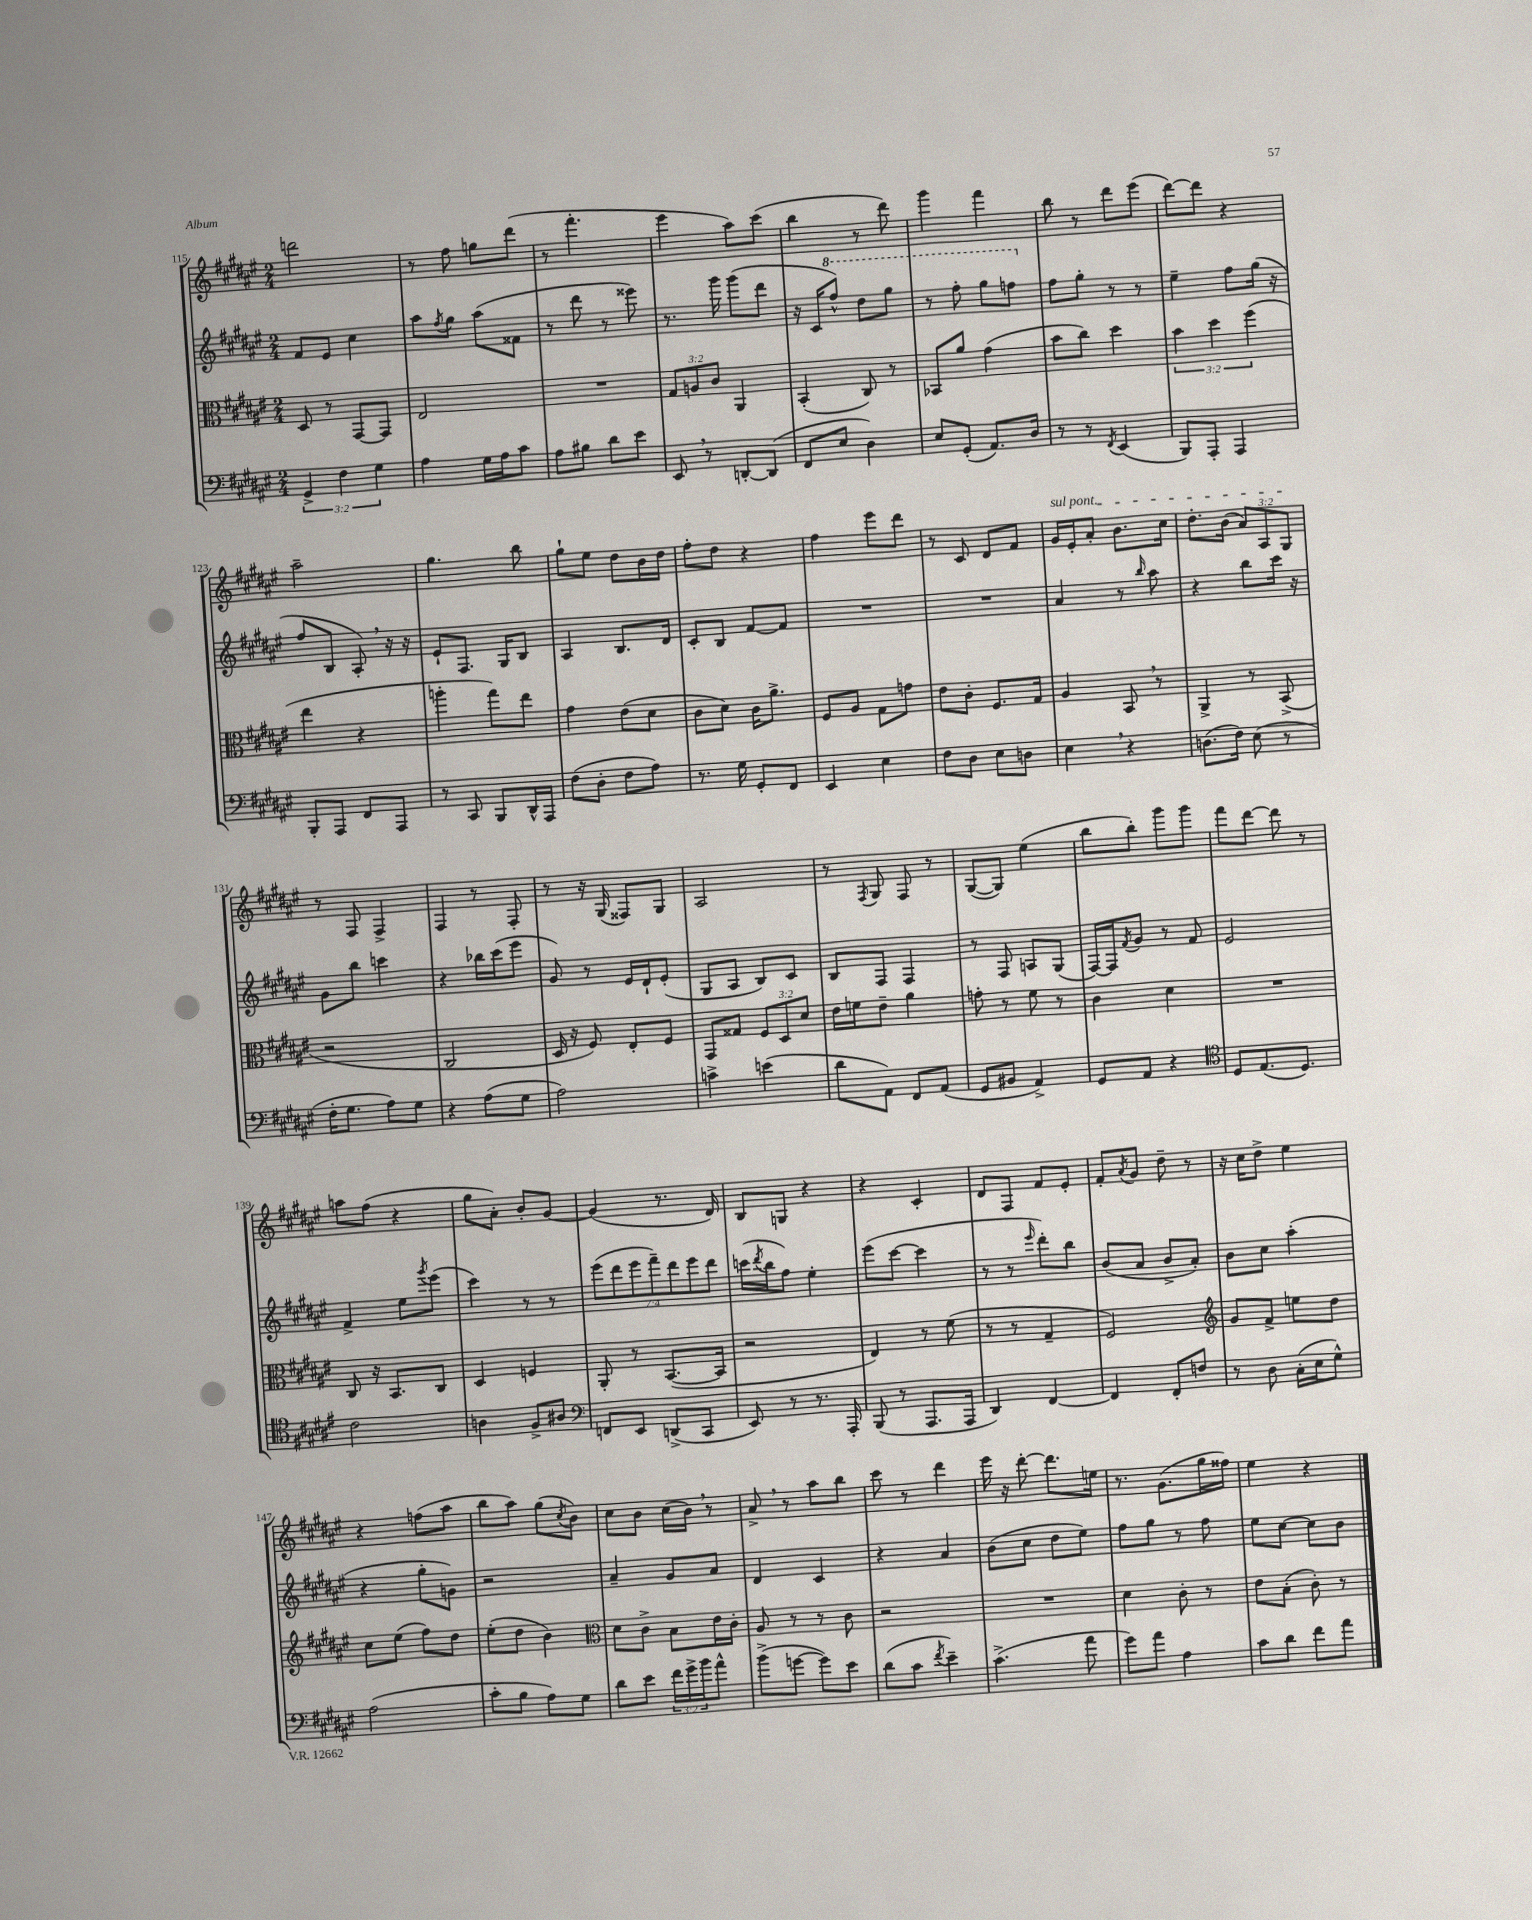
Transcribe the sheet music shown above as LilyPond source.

<<
\new StaffGroup <<
\new Staff = "s0" {
    \clef treble \key fis \major \numericTimeSignature \time 2/4 \override Staff.TupletNumber.text = #tuplet-number::calc-fraction-text
    d'''2 |
    r8 fis''8 g''8 dis'''8( |
    r8 fis'''4.-. |
    eis'''4 ais''8) cis'''8( |
    b''4 r8 dis'''8) |
    gis'''4 fis'''4 |
    b''8 r8 dis'''8 eis'''8( |
    dis'''8~) dis'''8 r4 |
    ais''2-- |
    gis''4. b''8 |
    gis''8-! eis''8 dis''8 b'16 dis''16 |
    fis''8-. dis''8 r4 |
    fis''4 eis'''8 dis'''8 |
    r8 cis'8 dis'8 fis'8 |
    \once \override TextSpanner.bound-details.left.text = \markup { \italic "sul pont." } gis'16\startTextSpan eis'16-. ais'8-. b'8. cis''16 |
    dis''8.-. b'16( \tuplet 3/2 { ais'8) ais8 gis8\stopTextSpan } |
    r8 fis8 fis4-> |
    fis4 r8 fis8-. |
    r8 r16 gis16( fisis8) gis8 |
    ais2 |
    r8 \acciaccatura { fis8 } gis8 fis8 r8 |
    gis8~( gis8) eis''4( |
    b''8 b''8-.) gis'''8 gis'''8 |
    fis'''8 dis'''8~ dis'''8 r8 |
    a''8 fis''8( r4 |
    gis''8 ais'8-.) b'8-. gis'8~ |
    gis'4( r8. dis'16) |
    b8 g8 r4 |
    r4 cis'4-. |
    dis'8 fis8 fis'8 eis'8-. |
    fis'8-. \acciaccatura { ais'8 } gis'8 dis''8-- r8 |
    r16 cis''16 dis''8-> eis''4 |
    r4 f''8( ais''8 |
    b''8 ais''8) gis''8( \acciaccatura { cis''8 } b'8) |
    cis''8 b'8 cis''16( b'16) \breathe r8 |
    ais'8-> \breathe r8 ais''8 b''8 |
    cis'''8 r8 dis'''4 |
    eis'''16 r16 dis'''8~-. dis'''8. e''16 |
    r8. gis'8.( gis''16 fisis''16) |
    eis''4 r4 \bar "|." |
}
\new Staff = "s1" {
    \clef treble \key fis \major \numericTimeSignature \time 2/4 \override Staff.TupletNumber.text = #tuplet-number::calc-fraction-text
    fis'8 eis'8 cis''4 |
    ais''8 \acciaccatura { fis''8 } gis''8 ais''8( fisis'8 |
    r8 dis'''8 r8 eisis'''8) |
    r8. gis'''16 gis'''8( dis'''8 |
    r16 cis'16 \ottava #1 fis'''8-^) dis'''8 gis'''8 |
    r8 fis'''8-. gis'''8 f'''8 \ottava #0 |
    fis''8 gis''8-. r8 r8 |
    eis''4-- fis''8 gis''16( r16 |
    fis''8 b8 ais8-.) \breathe r16 r16 |
    eis'8-! fis8. gis16 b8 |
    ais4 b8. dis'16 |
    cis'8-. b8 fis'8~ fis'8 |
    R2 |
    R2 |
    ais'4 r8 \grace { b''16 } ais''8 |
    r4 b''8 cis'''16 r16 |
    gis'8 b''8 c'''4 |
    r4 bes''16 cis'''16( eis'''8 |
    gis'8) r8 eis'16 dis'16-! eis'8-.( |
    gis8 ais8 b8) cis'8 |
    b8 fis8 fis4 |
    r8 fis8 a8 gis8( |
    fis16~) fis16 \acciaccatura { fis'8 } gis'8 r8 fis'8 |
    eis'2 |
    fis'4-> eis''8 \acciaccatura { gis'''8 } eis'''8( |
    cis'''4) r8 r8 |
    \tuplet 7/4 { eis'''8( dis'''8 eis'''8 fis'''8--) dis'''8 eis'''8 dis'''8 } |
    c'''16( \acciaccatura { dis'''8 } b''16 fis''8) eis''4-. |
    eis'''8( cis'''8~ cis'''4 |
    r8 r8 \grace { eis'''16 } dis'''8-.) b''8 |
    b'8( ais'8 b'8-> ais'8-.) |
    b'8 cis''8 ais''4-.( |
    r4 gis''8-. g'8) |
    r2 |
    ais'4-- gis'8 ais'8 |
    dis'4 cis'4 |
    r4 ais'4 |
    b'8( cis''8 dis''8 eis''8) |
    fis''8 gis''8 r8 fis''8 |
    eis''8 cis''8~ cis''8 b'8 \bar "|." |
}
\new Staff = "s2" {
    \clef alto \key fis \major \numericTimeSignature \time 2/4 \override Staff.TupletNumber.text = #tuplet-number::calc-fraction-text
    dis8 r8 gis,8~ gis,8 |
    eis2 |
    R2 |
    \tuplet 3/2 { gis8 a8 cis'8 } ais,4 |
    b,4-.( cis8) r8 |
    bes,8 ais'8 gis'4( |
    b'8 cis''8) dis''4 |
    \tuplet 3/2 { b'4 dis''4 fis''4( } |
    eis''4 r4 |
    a''4-. gis''8) eis''8 |
    gis'4 eis'8( dis'8 |
    cis'8 dis'8) cis'16 ais'8.-> |
    fis8 ais8 gis8 g'8 |
    eis'8 cis'8-. fis8. gis16 |
    ais4 b,8 \breathe r8 |
    ais,4-> r8 b,8->( |
    r2 |
    cis2 |
    dis16 r16 fis8) eis8-. fis8 |
    gis,8 gisis8 \tuplet 3/2 { fis8 dis8 dis'8 } |
    eis'16 f'16 eis'8-- ais'4 |
    g'8-. r8 fis'8 r8 |
    cis'4 dis'4 |
    R2 |
    cis8 r16 b,8. cis8 |
    dis4 f4 |
    ais,8-. r8 b,8.~( b,16 |
    r2 |
    eis4) r8 fis'8( |
    r8 r8 gis4-- |
    fis2) |
    \clef treble gis'8 fis'8-> e''8 dis''8 |
    cis''8 eis''8( fis''8) dis''8 |
    eis''8-.( dis''8 b'4) |
    \clef alto dis'8 cis'8-> b8 eis'16 cis'16-. |
    ais8 r8 r8 cis'8 |
    r2 |
    R2 |
    dis'4 cis'8-. r8 |
    eis'8 b8-.( cis'8-.) r8 \bar "|." |
}
\new Staff = "s3" {
    \clef bass \key fis \major \numericTimeSignature \time 2/4 \override Staff.TupletNumber.text = #tuplet-number::calc-fraction-text
    \tuplet 3/2 { gis,4-> fis4 gis4 } |
    ais4 gis16 ais16 cis'8 |
    ais8 bis8 dis'8 eis'8 |
    eis,8 \breathe r8 d,8~-. d,8( |
    fis,8 eis8 dis4) |
    eis8 gis,8-.( ais,8.) dis16 |
    r8 r8 \acciaccatura { fis,8 } eis,4( |
    b,,8) ais,,8-. ais,,4 |
    b,,8-. ais,,8 fis,8 ais,,8 |
    r8 cis,8 b,,8 dis,16-^ ais,,16 |
    fis8( dis8-. fis8 ais8) |
    r8. gis16 gis,8-. fis,8 |
    eis,4 eis4 |
    fis8 dis8 eis8 d8 |
    eis4 \breathe r4 |
    d8.( fis16) eis8( r8 |
    fis16-. gis8. ais8) gis8 |
    r4 ais8( gis8 |
    ais2) |
    c'4-> e'4( |
    dis'8 ais,8) fis,8 ais,8( |
    gis,8 bis,8 ais,4->) |
    gis,8 ais,8 r4 |
    \clef tenor dis8 eis8.( dis8.) |
    cis'2 |
    a4 fis8-> ais8 |
    \clef bass f,8 eis,8 d,8->( cis,8 |
    eis,8) r8 r8. ais,,16-. |
    b,,8( r8 ais,,8. ais,,16 |
    dis,4) fis,4~ |
    fis,4 fis,8-. f8 |
    r8 dis8 cis16-.( eis16 gis8-^) |
    ais2( |
    cis'8-. b8 ais8) gis8 |
    dis'8 eis'8 \tuplet 3/2 { fis'16 gis'16-> b'16 } ais'8-^ |
    b'8->( g'8~ g'8) eis'8 |
    dis'8( cis'8 \acciaccatura { fis'8 } eis'4--) |
    cis'4.->( ais'8 |
    gis'8) ais'8 ais4 |
    cis'8 dis'8 fis'8 ais'8 \bar "|." |
}
>>
>>
\layout { \context { \Score currentBarNumber = #115 } }
